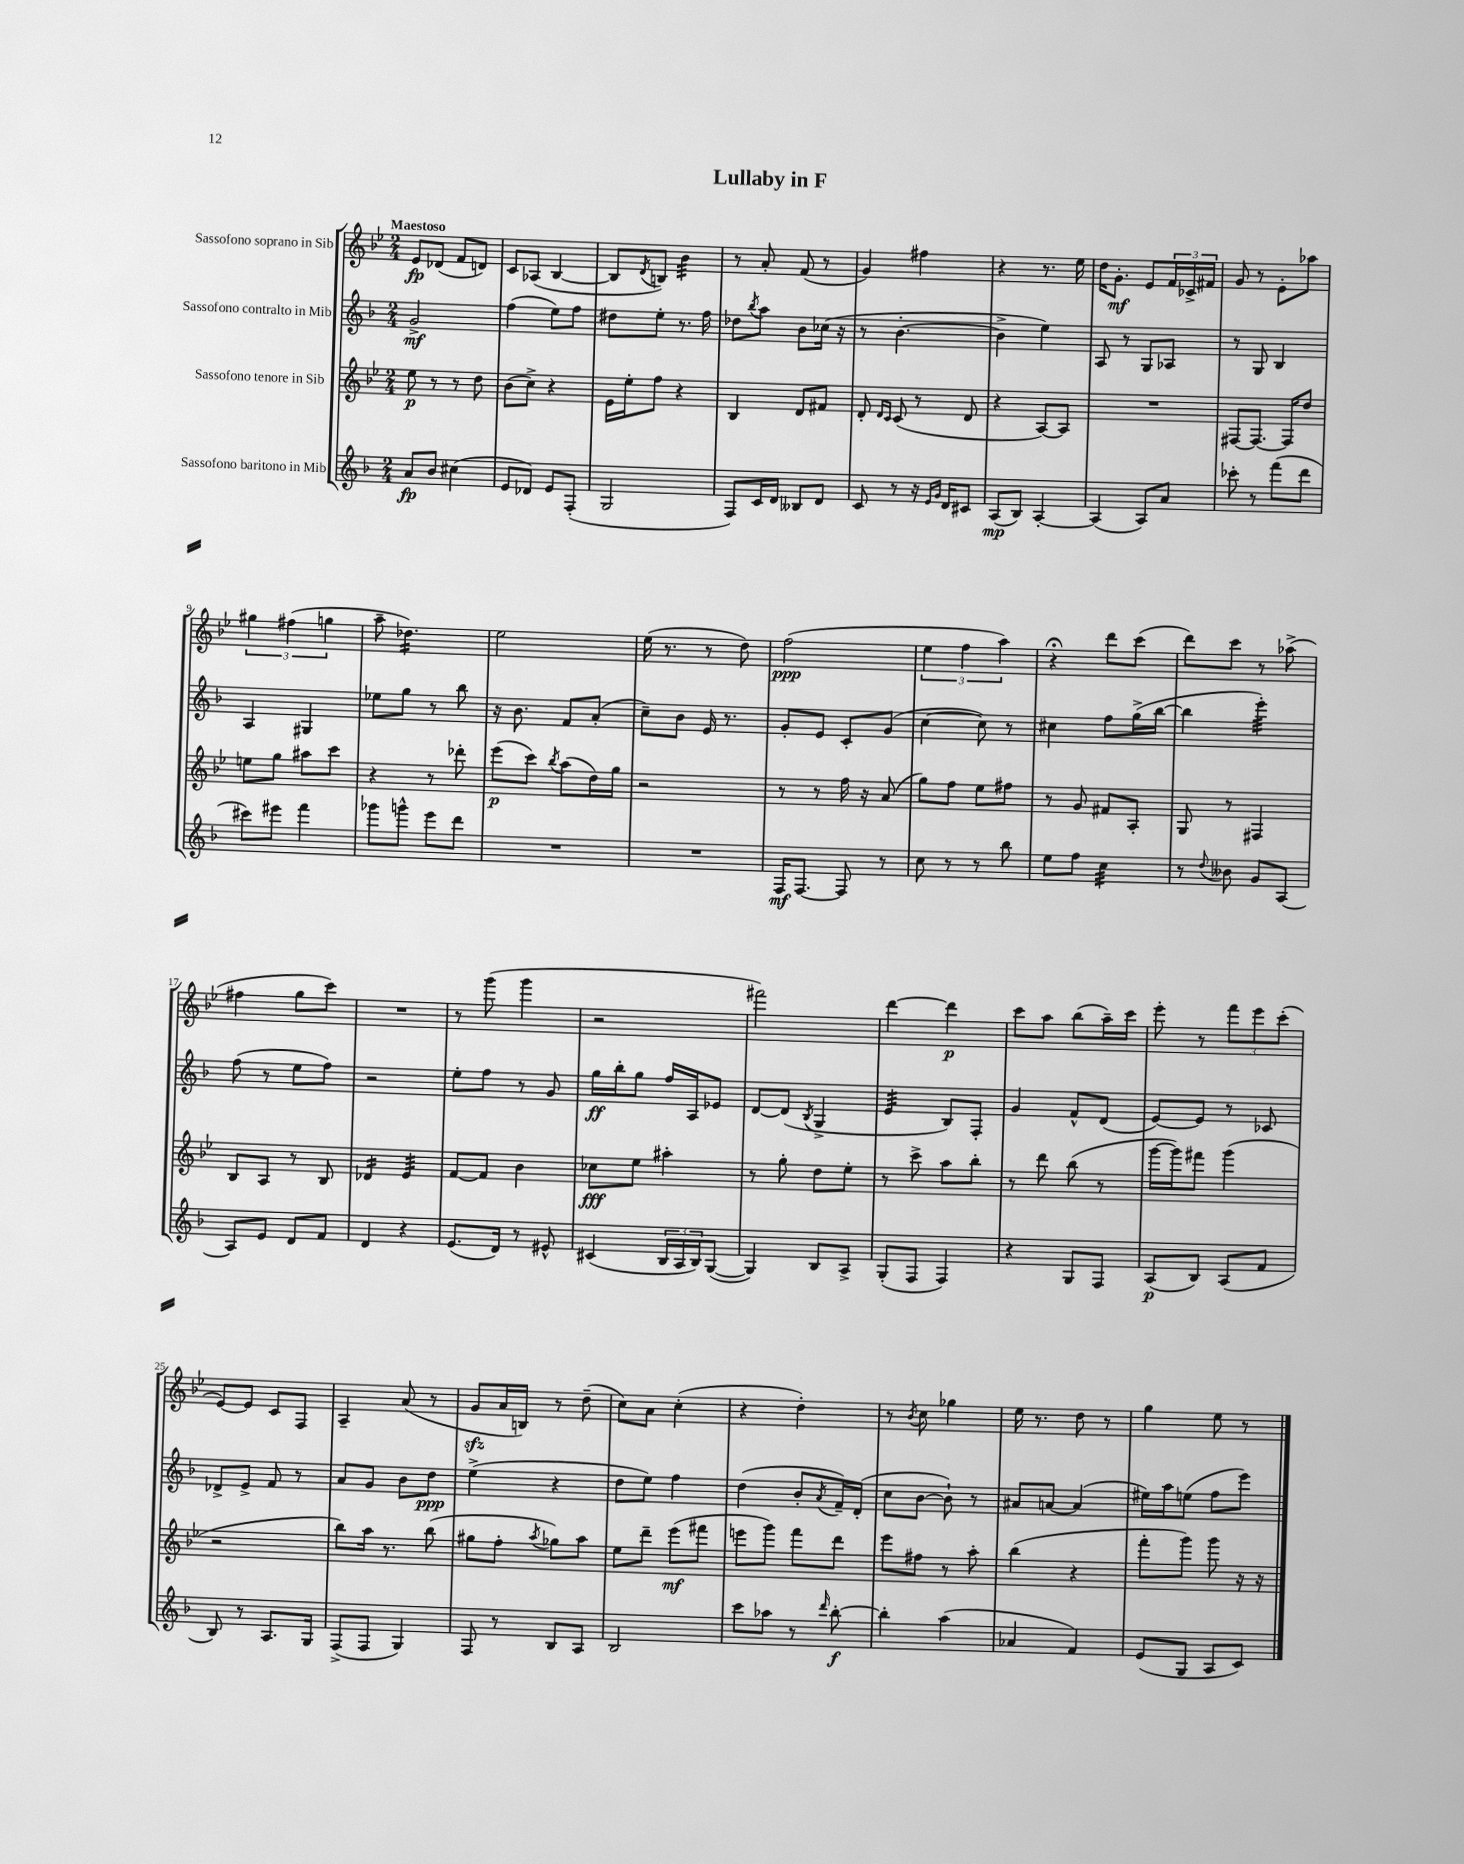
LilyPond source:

\header { title = "Lullaby in F" }
<<
\new StaffGroup <<
\new Staff = "s0" \with { instrumentName = "Sassofono soprano in Sib" } {
    \clef treble \key bes \major \numericTimeSignature \time 2/4 \tempo "Maestoso"
    ees'8\fp des'8( f'8 d'8) |
    c'8 aes8( bes4~ |
    bes8 \acciaccatura { d'8 } b8) bes'4:32 |
    r8 a'8-. f'8( r8 |
    g'4) fis''4 |
    r4 r8. ees''16 |
    d''16 g'8.-.\mf ees'8 \tuplet 3/2 { f'16 ces'16-> fis'16 } |
    g'8 r8 ees'8-. aes''8 |
    \tuplet 3/2 { gis''4 fis''4( g''4 } |
    a''8-- des''4.:16) |
    ees''2 |
    ees''16( r8. r8 d''8) |
    f''2\ppp( |
    \tuplet 3/2 { ees''4 f''4 a''4) } |
    r4\fermata d'''8 c'''8( |
    d'''8) c'''8 r8 aes''8->( |
    fis''4 g''8 c'''8) |
    R2 |
    r8 g'''8( g'''4 |
    r2 |
    fis'''2) |
    d'''4~ d'''4\p |
    c'''8 a''8 bes''8( a''16--) c'''16 |
    ees'''8-. r8 \tuplet 3/2 { f'''8 ees'''8 c'''8-.( } |
    ees'8~) ees'8 c'8 f8 |
    a4-- a'8( r8 |
    g'8\sfz a'16 b16) r8 d''8--( |
    c''8) a'8 c''4-.( |
    r4 d''4-.) |
    r8 \acciaccatura { bes'8 } c''8 ges''4 |
    ees''16 r8. d''8 r8 |
    g''4 ees''8 r8 \bar "|." |
}
\new Staff = "s1" \with { instrumentName = "Sassofono contralto in Mib" } {
    \clef treble \key f \major \numericTimeSignature \time 2/4
    g'2->\mf |
    f''4( e''8) f''8 |
    dis''8 e''8-. r8. f''16 |
    des''8 \acciaccatura { bes''8 } a''8 bes'8 ces''16( r16 |
    r8 bes'4.~-. |
    bes'4-> e''4) |
    a8 r8 g8 aes8 |
    r8 g8 bes4 |
    a4 gis4 |
    ees''8 g''8 r8 bes''8 |
    r16 bes'8. f'8 a'8-.( |
    c''8--) bes'8 e'16 r8. |
    g'8-. e'8 c'8-. g'8( |
    c''4~ c''8) r8 |
    cis''4 f''8 g''16->( bes''16~ |
    bes''4 e'''4:32-.) |
    f''8( r8 e''8 f''8) |
    r2 |
    e''8-. f''8 r8 g'8 |
    g''16\ff bes''16-. g''8 f''16 a16 ees'8 |
    d'8~ d'8( \acciaccatura { bes8 } g4-> |
    e'4:32 bes8) f8-. |
    g'4 f'8-^ d'8( |
    e'8~) e'8 r8 ces'8 |
    des'8-> e'8-> f'8 r8 |
    a'8 g'8 bes'8 d''8\ppp |
    e''4->( r4 |
    d''8 e''8) f''4 |
    d''4( bes'8-. \acciaccatura { a'8 } f'16--) d'16-.( |
    c''8 bes'8~ bes'8-!) r8 |
    ais'8 a'8~ a'4( |
    eis''16) a''16 e''8( f''8 e'''8) \bar "|." |
}
\new Staff = "s2" \with { instrumentName = "Sassofono tenore in Sib" } {
    \clef treble \key bes \major \numericTimeSignature \time 2/4
    ees''8\p r8 r8 d''8 |
    bes'8( c''8->) r4 |
    ees'16 ees''16-. f''8 r4 |
    bes4 d'8 fis'8 |
    d'8-. \grace { d'16 c'16 } c'8( r8 d'8 |
    r4 a8~) a8 |
    R2 |
    fis8~ fis8.~ fis16 d''8 |
    e''8 g''8 ais''8 c'''8 |
    r4 r8 des'''8-. |
    ees'''8\p( c'''8) \acciaccatura { bes''8 } a''8( d''16) g''16 |
    r2 |
    r8 r8 f''16 r16 a'8( |
    g''8) f''8 ees''8 fis''8 |
    r8 g'8 fis'8 a8-. |
    g8 r8 fis4 |
    bes8 a8 r8 bes8 |
    des'4:16 ees'4:32 |
    f'8~ f'8 bes'4 |
    ces''8\fff ees''8 ais''4-. |
    r8 g''8-. d''8 ees''8-. |
    r8 c'''8-> a''8 bes''8-. |
    r8 d'''8 bes''8( r8 |
    g'''16~ g'''16) fis'''8 g'''4( |
    r2 |
    bes''8) a''16 r8. bes''8( |
    gis''8 f''8-. \acciaccatura { a''8 } ges''8) a''8 |
    ees''8 d'''8-- ees'''8\mf( fis'''8 |
    e'''8 g'''8) f'''8 d'''8 |
    ees'''8 fis''8 r8 a''8-. |
    bes''4( r4 |
    f'''8-. g'''8) g'''8 r16 r16 \bar "|." |
}
\new Staff = "s3" \with { instrumentName = "Sassofono baritono in Mib" } {
    \clef treble \key f \major \numericTimeSignature \time 2/4
    a'8\fp bes'8 cis''4( |
    e'8 des'8) e'8 f8-.( |
    g2 |
    f8) c'16 d'16 beses8 d'8 |
    c'8 r8 r16 \grace { e'16 g'16 } d'16 cis'8 |
    a8\mp( bes8) a4~-. |
    a4( a8) a'8 |
    ces'''8-. r8 f'''8( d'''8 |
    cis'''8) eis'''8 f'''4 |
    ges'''8 g'''8-^ e'''8 d'''8 |
    R2 |
    R2 |
    f16\mf f8.~ f8 r8 |
    c''8 r8 r8 bes''8 |
    e''8 f''8 c''4:32 |
    r8 \appoggiatura { d''8 } beses'8 g'8 a8~ |
    a8 e'8 d'8 f'8 |
    d'4 r4 |
    e'8.( d'16) r8 eis'8-^ |
    cis'4( \tuplet 3/2 { bes16 a16 bes16) } g8~( |
    g4) bes8 a8-> |
    g8-.( f8 f4) |
    r4 g8 f8 |
    a8\p( bes8) a8( f'8 |
    bes8) r8 a8. g16 |
    f8->( f8 g4) |
    f8 r8 bes8 a8 |
    bes2 |
    c'''8 aes''8 r8 \grace { d'''16 } bes''8~-.\f |
    bes''4-. a''4( |
    aes'4 f'4) |
    e'8( g8 a8 c'8) \bar "|." |
}
>>
>>
